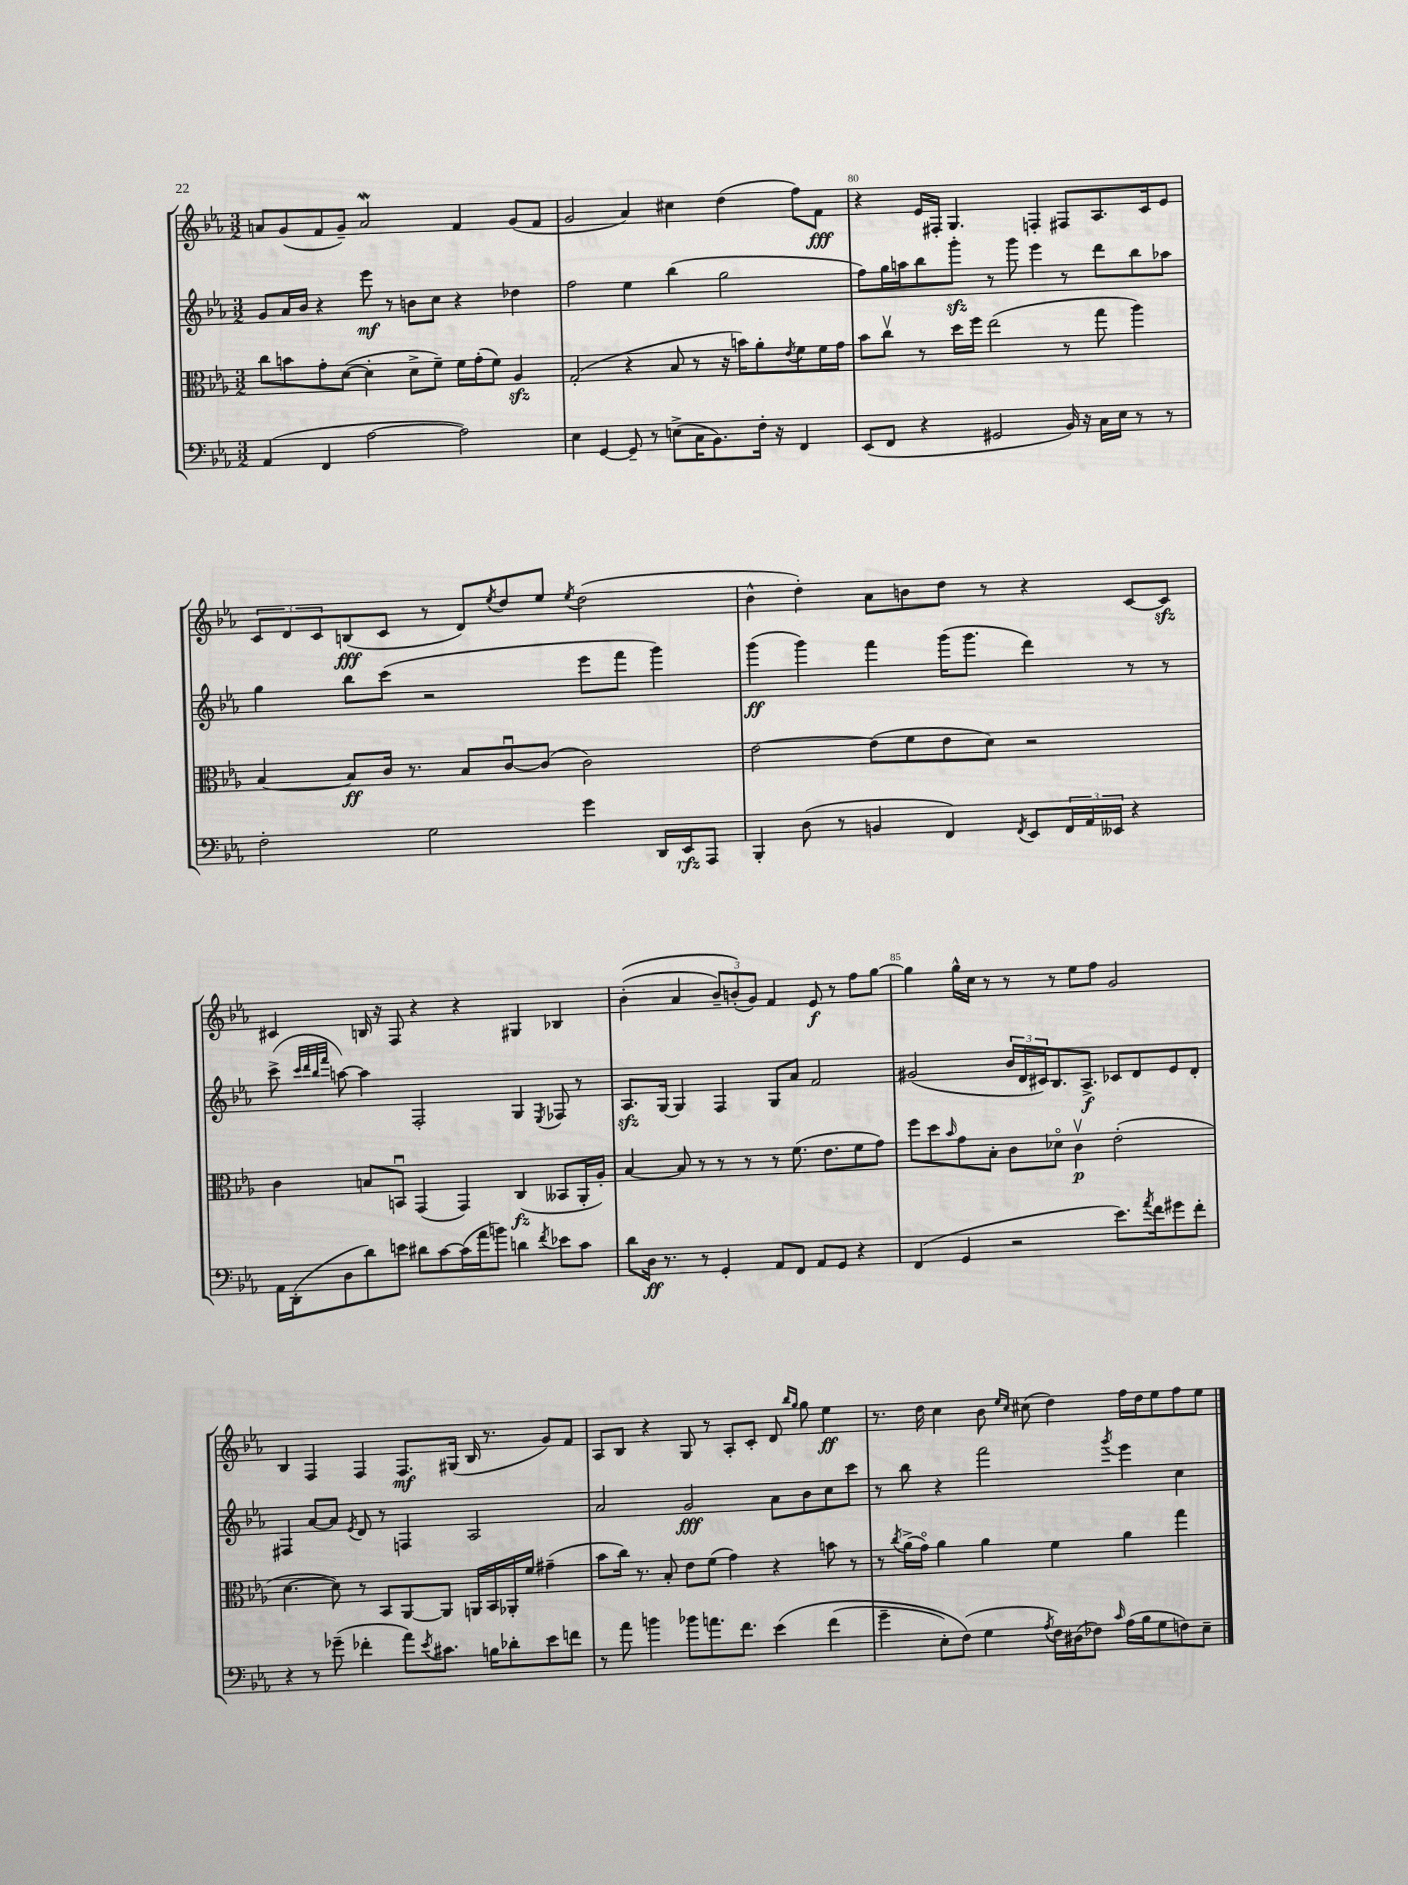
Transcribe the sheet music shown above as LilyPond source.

<<
\new StaffGroup <<
\new Staff = "s0" {
    \clef treble \key ees \major \numericTimeSignature \time 3/2
    a'8 g'8( f'8 g'8--) a'2\mordent f'4 g'8( f'8 |
    g'2 aes'4) cis''4 d''4( f''8) f'8\fff |
    r4 ees'16 fis16-. g4. f4-. fis8 aes8. c'16 ees'8 |
    \tuplet 3/2 { c'8 d'8 c'8 } b8\fff( c'8 r8 d'8) \acciaccatura { ees''8 } d''8 ees''8 \acciaccatura { ees''8 } d''2( |
    bes'4-^ d''4-.) aes'8 b'8 d''8 r8 r4 c'8~ c'8\sfz |
    cis'4 b16 r16 f8 r4 r4 gis4 bes4 |
    bes'4-.(\( aes'4 \tuplet 3/2 { bes'8--) b'8-.(\) g'8) } f'4 ees'8\f r8 f''8 g''8~ |
    g''4 g''16-^ c''16 r8 r8 r8 ees''8 f''8 g'2 |
    bes4 f4 f4 f8.\mf gis16( bes16 r8. g'8) f'8 |
    aes8 bes8 r4 g8 r8 aes8-. c'8-. d'8 \grace { bes''16 g''16 } g''8 ees''4\ff |
    r8. d''16 c''4 bes'8 \grace { ees''16 c''16 } cis''8( d''4) f''16 d''16 ees''8 f''8 ees''8 \bar "|." |
}
\new Staff = "s1" {
    \clef treble \key ees \major \numericTimeSignature \time 3/2
    g'8 aes'16 bes'16 r4 ees'''8\mf r8 b'8 c''8 r4 des''4 |
    f''2 ees''4 bes''4( g''2 |
    f''8) g''16 a''16 bes''8 g'''8-.\sfz r8 g'''8 ees'''4 r8 d'''8 bes''8 aes''8 |
    g''4 bes''8 c'''8( r2 ees'''8 f'''8 g'''4) |
    g'''4\ff( g'''4) f'''4 g'''16( g'''8. d'''4) r8 r8 |
    c'''8->( \grace { c'''32 d'''32 bes''32 f'''32 } a''8~) a''4 f2-. g4 \acciaccatura { ees8 } fes8 r8 |
    aes8.\sfz g16~ g4 f4 g8 aes'8 f'2 |
    gis'2( \tuplet 3/2 { bes'16 d'16 cis'16) } bes8. aes8.->\f ces'8 d'8 ees'8 d'8-. |
    fis4 aes'8~ aes'8 \acciaccatura { ees'8 } d'8 r8 f4 aes2 |
    aes'2 g'2\fff aes'8 bes'8 c''8 c'''8 |
    r8 bes''8 r4 f'''2 \acciaccatura { g'''8 } ees'''4 c''4 \bar "|." |
}
\new Staff = "s2" {
    \clef alto \key ees \major \numericTimeSignature \time 3/2
    c''8 b'8 g'8-. d'8~( d'4-. d'8-> f'8--) f'16 g'16-.( f'8) aes4\sfz |
    g2-.( r4 bes8 r8 r16 b'16) aes'8-. \acciaccatura { ees'8 } f'8 f'16 g'16 |
    bes'8 c''8\upbow r8 d''16 f''16 ees''2( r8 g''8 aes''4) |
    bes4~ bes8\ff c'16 r8. bes8 c'8~\downbow c'8( c'2) |
    ees'2~ ees'8( f'8 ees'8 d'8) r2 |
    c'4 b8 b,8\downbow g,4( g,4) c4\fz( beses,8 aes,16-. aes16-.) |
    bes4~ bes8 r8 r8 r8 r8 f'8.( ees'8. f'8 g'8) |
    f''8 d''8 \grace { bes'16 } g'8 bes8-. c'8 des'8\flageolet c'4\upbow\p ees'2-.( |
    d'4.~ d'8) r8 bes,8 aes,8~ aes,8 a,16 bes,16 aes,16-. f'16 gis'4--( |
    bes'8 c''16) r8. bes8-. ees'8 f'8( g'4) r4 b'8 r8 |
    r8 \acciaccatura { c''8 } aes'16->( g'16\flageolet) aes'4 aes'4 f'4 aes'4 g''4 \bar "|." |
}
\new Staff = "s3" {
    \clef bass \key ees \major \numericTimeSignature \time 3/2
    aes,4( f,4 aes2~ aes2) |
    ees4 g,4~ g,8-- r8 e8->( c16 bes,8.) f16-. r16 f,4 |
    ees,8( f,8 r4 gis,2 bes,16) r16 c16 ees16 r8 r8 |
    f2-. g2 g'4 d,16 ees,16\rfz aes,,8 |
    bes,,4-. d8( r8 b,4 f,4) \acciaccatura { f,8 } ees,8 \tuplet 3/2 { f,16 aes,16 eeses,16 } r4 |
    aes,16 d,16-.( d8 d'8) e'8 dis'8 c'8~ c'16( aes'16 b'8) d'4 \acciaccatura { f'8 } ees'8 c'8 |
    d'8 d16\ff r8. r8 g,4-. aes,8 f,8 aes,8 g,8 r4 |
    f,4( g,4 r2 ees'8.) \acciaccatura { aes'8 } f'16 gis'8 f'8-. |
    r4 r8 ges'8--( fes'4-. aes'8) \acciaccatura { ees'8 } cis'8. b16 des'8-. ees'8 f'8 |
    r8 aes'8 b'4 bes'8 a'8. f'8. ees'4\( f'4( |
    g'4-- ees8-.) f8(\) g4 \acciaccatura { aes8 } f16) dis16( fes8) \grace { c'16 } aes16( bes16 g8 f8) ees8-- \bar "|." |
}
>>
>>
\layout { \context { \Score currentBarNumber = #78 \override BarNumber.break-visibility = ##(#f #t #t) barNumberVisibility = #(every-nth-bar-number-visible 5) } }
